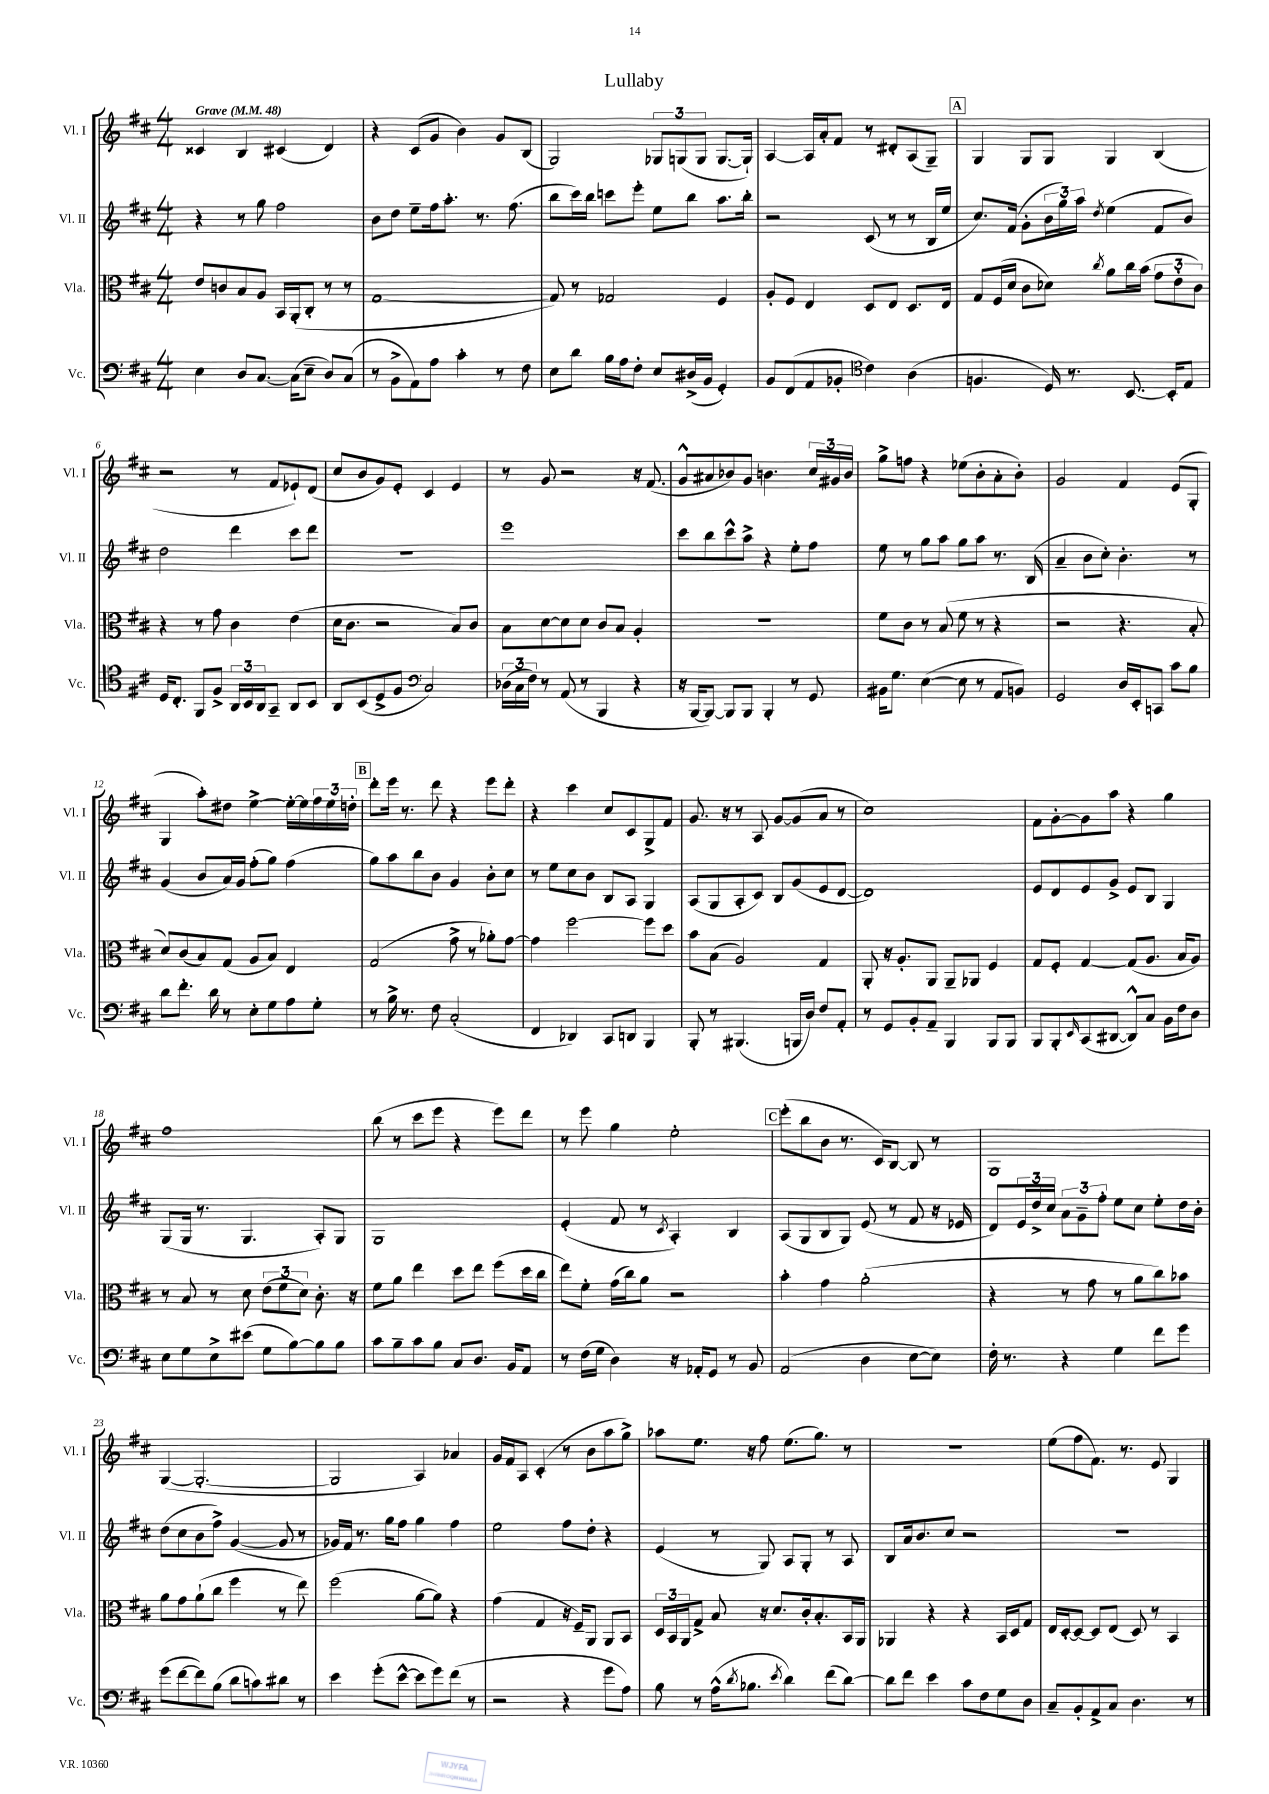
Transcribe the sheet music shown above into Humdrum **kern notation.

**kern	**kern	**kern	**kern
*staff4	*staff3	*staff2	*staff1
*clefF4	*clefC3	*clefG2	*clefG2
*k[f#c#]	*k[f#c#]	*k[f#c#]	*k[f#c#]
*M4/4	*M4/4	*M4/4	*M4/4
*MM48	*MM48	*MM48	*MM48
4E\	8e/L	4r	4c##/
.	8c/	.	.
8D/L	8B/	8r	4B/
[8.C#/J	8A/J	8gg\	.
.	16BB/LL	2ff#\	(4c#/
(16C#\]LK	(16AA'/J	.	.
8E~\J	8C#'/J	.	.
8D/L)	8r	.	4d/)
(8C#/J	8r	.	.
=	=	=	=
8r	[1G	8b\L	4r
8BB^\L	.	8dd\J	.
8AA\)	.	8ee~\L	(8c#/L
8A\J	.	16ff#\k	8g/J
.	.	8.aa'\J	.
4c#'\	.	.	4b\)
.	.	8.r	.
8r	.	.	8g/L
.	.	(8.ff#\	.
8F#\	.	.	(8B/J
=	=	=	=
8E\L	8G/])	8bb\L	2G/)
8d\J	8r	16ccc#\L)	.
.	.	16bb\JJ	.
16B\LL	2G-/	8ccc\L	.
16A\J	.	.	.
8F#'\J	.	8eee'\J	.
8E/L	.	8ee\L	12G-/L
.	.	.	(12G/
(16D#^/L	.	8bb\J	.
.	.	.	12G/J
16BB/JJ	.	.	.
4GG'/)	4F#/	8.aa\L	[8.G/L
.	.	16bb'\Jk	16G`/]Jk)
=	=	=	=
8BB/L	8A'/L	2r	[4A/
(8FF#/	8F#/J	.	.
8AA/	4E/	.	16A/]LL
.	.	.	16a'/J
8BB-'/J	.	.	8f#/J
*clefC4	*	*	*
4c#\)	8D/L	(8c#/	8r
.	8E/J	8r	8d#'/L
(4A\	8.D/L	8r	(8A/
.	.	16B/LL	8G~/J)
.	16E/Jk	16ee/JJ	.
=	=	=	=
4.F/	8G/L	8.cc#/L)	4G/
.	(16F#/L	.	.
.	16d/JJ	(16f#/Jk	.
.	8c#\L	8g'\L	8G/L
16D/)	8d-\J)	24b\L	8G/J
.	.	24gg\)	.
8.r	.	.	.
.	.	24aa\JJ	.
.	8qcc#/	8qdd/	.
.	8a\L	(4ee\	4G/
[8.BB/	16cc#\L	.	.
.	(16b\JJ	.	.
.	12g\L	8f#/L	(4B/
16BB'/]LK	.	.	.
.	12e'\	.	.
8E/J	.	8b/J)	.
.	12c#\J)	.	.
=	=	=	=
16D/LK	4r	2dd\	2r
8.C#'/J	.	.	.
8FF#/L	8r	.	.
8F#^/J	8g\	.	.
24AA/LL	4c#\	4ddd\	8r
24BB/	.	.	.
24AA/J	.	.	.
8GG~/J	.	.	8f#/L
8AA/L	(4e\	8ccc#\L	8e-`/)
8BB/J	.	8ddd\J	(8d/J
=	=	=	=
8AA/L	16d\LK	1r	8cc#/L
.	8.c#\J	.	.
(8BB/	.	.	8b/
8D^/	2r	.	8g/)
8F#/J	.	.	8e'/J
*clefF4	*	*	*
2C#/)	.	.	4c#/
.	8B/L)	.	4e/
.	8c#/J	.	.
=	=	=	=
(24D-\LL	8B\L	1eee	8r
24C#\	.	.	.
24F#\JJ)	.	.	.
8r	[8d\	.	8g/
(8AA/	8d\]	.	2r
8r	8d\J	.	.
4BBB/	8c#/L	.	.
.	8B/J	.	.
4r	4A'/	.	16r
.	.	.	(8.f#/
=	=	=	=
16r	1r	8ccc#\L	8g^^/L
[16BBB/LK	.	.	.
8BBB/_J)	.	8bb\	8a#/
8BBB/]L	.	8ccc#^^\	8b-/)
8BBB/J	.	8aa^\J	8g/J
4BBB'/	.	4r	4.b\
8r	.	8ee'\L	.
8GG/	.	8ff#\J	24cc#/LL
.	.	.	24g#/
.	.	.	24b/JJ
=	=	=	=
16BB#\LK	8f#\L	8ee\	8gg^\L
8.G\J	.	.	.
.	8c#\J	8r	8ff\J
([4E\	8r	8gg\L	4r
.	(8B/	8aa\J	.
8E\]	8f#\	8gg\L	(8ee-\L
8r	8r	8aa\J	8b'\
8AA/L	4r	8.r	8a'\
8BB/J)	.	.	8b'\J)
.	.	(16B/	.
=	=	=	=
2GG/	2r	4a~/	2g/
.	.	8b\L	.
.	.	8cc#'\J)	.
16D/LL	4.r	4.b'\	4f#/
16EE'/J	.	.	.
8CC/J	.	.	.
8c#\L	.	.	(8e/L
8B\J	8B'/	8r	8G'/J
=	=	=	=
8d\L	8d/L)	(4g/	4G/
8.f#'\J	(8c#/	.	.
.	8B/)	8b/L	8aa'\L)
16d\	.	.	.
8r	(8G/J	16a/L)	8dd#\J
.	.	16g/JJ	.
8E'\L	8A/L	(8ff#'\L	[4ee^\
8G\	8B/J)	8gg\J)	.
8A\	4E/	(4ff#\	16ee'\_LL
.	.	.	16ee\]
8G'\J	.	.	24ff#\
.	.	.	24ee\
.	.	.	24dd'\JJ
=	=	=	=
8r	(2G/	8gg\L)	8ddd'\L
16B^\	.	8aa\	16eee\Jk
8.r	.	.	8.r
.	.	8bb\	.
8F#\	.	8b\J	8ddd\
(2C#'/	8g^\	4g/	4r
.	8r	.	.
.	8a-'\L)	8b'\L	8eee\L
.	[8g\J	8cc#\J	8ddd'\J
=	=	=	=
4FF#/	4g\]	8r	4r
.	.	8ee\L	.
4DD-/)	[2ff#\	8cc#\	4ccc#\
.	.	8b\J	.
8CC#/L	.	8B/L	8cc#/L
8DD/J	.	8A/J	8c#/
4BBB/	8ff#\]L	4G/	8G^/
.	8dd\J	.	8f#/J
=	=	=	=
8BBB'/	8b\L	(8A/L	8.g/
8r	(8B\J	8G/	.
.	.	.	16r
(4.BBB#/	2A/)	8A'/	8r
.	.	8c#/J)	8A/
.	.	8B/L	[8g/L
16BBB/LL	.	(8g/	(8g/]
16D/JJ)	.	.	.
8F#/L	4G/	8e/	8a/J
8AA'/J	.	[8d/J	8r
=	=	=	=
8r	8AA'/	1d])	1cc#)
8GG/L	16r	.	.
.	8.A'/L	.	.
8BB'/	.	.	.
8AA~/J	8AA/J	.	.
4BBB/	8AA~/L	.	.
.	8AA-/J	.	.
8BBB/L	4F#/	.	.
8BBB/J	.	.	.
=	=	=	=
8BBB/L	8G/L	8e/L	8f#\L
8BBB'/	8F#'/J	8d/	[8g'\
16qqEE/	.	.	.
(8CC#/	[4G/	8e/	8g\]
[8DD#/J	.	8g^/J	8aa\J
8DD#^^/]L)	(8G/]L	8e/L	4r
8C#/J	8.A/J	8B/J	.
16BB\LL	.	4G/	4gg\
16F#\J	16B/LK	.	.
8D\J	8A/J)	.	.
=	=	=	=
8E\L	8r	(8G/L	1ff#
8G\	8B/	16G/Jk	.
.	.	8.r	.
8E^\	8r	.	.
(8e#\J	8d\	4.G/	.
8G\L	(12e\L	.	.
.	12f#\	.	.
[8B\)	.	.	.
.	12d\J)	.	.
8B\]	8.c#'\	8A'/L)	.
8B\J	.	8G/J	.
.	16r	.	.
=	=	=	=
8c#\L	8f#\L	1G	(8bb\
8B~\	8a\J	.	8r
8c#\	4ee\	.	8ccc#\L
8B\J	.	.	8eee\J
8C#/L	8dd\L	.	4r
8.D/J	8ee\J	.	.
.	(8ff#\L	.	8eee\L)
16BB/LK	.	.	.
8AA/J	16dd\L	.	8ddd\J
.	16cc#\JJ	.	.
=	=	=	=
8r	8ee\L)	(4e'/	8r
(16F#\LL	8f#'\J	.	8eee\
16G\JJ	.	.	.
4D\)	(16g\LL	8f#/	4gg\
.	16cc#\J)	.	.
.	8a\J	8r	.
.	.	8qc#/	.
16r	2r	4A'/)	2ee'\
16AA-'/LK	.	.	.
8GG/J	.	.	.
8r	.	4B/	.
8BB/	.	.	.
=	=	=	=
(2AA/	4b'\	(8A/L	(8eee'\L
.	.	8G/	8bb\
.	4g\	8B/	8b\J
.	.	8G/J)	8.r
4D\	(2a'\	(8e/	.
.	.	.	16c#/LK)
.	.	8r	[8B/J
[8E\L	.	8f#/	8B/]
8E\]J)	.	16r	8r
.	.	16e-/	.
=	=	=	=
16F#'\	4r	8d/L)	1G
8.r	.	.	.
.	.	24e/L	.
.	.	24dd^/	.
.	.	24cc#/JJ	.
4r	8r	12a\L	.
.	.	12g~\	.
.	8g\	.	.
.	.	12ff#'\J	.
4G\	8r	8ee\L	.
.	8a\L	8cc#\J	.
8f#\L	8cc#\)	8ee'\L	.
8g\J	8b-\J	16dd\L	.
.	.	16b'\JJ	.
=	=	=	=
(8g\L	8a\L	(8dd\L	([4G/
[8f#\	8g\	8cc#\	.
8f#\])	(8a`\	8b\	2.G'/_
(8B\J	8cc#\J	8ff#^\J)	.
8d\L	4ff#\	([4g/	.
8c\)	.	.	.
8d#\J	8r	8g/]	.
8r	8ee\)	8r	.
=	=	=	=
4e\	(2ff#\	16g-/LL)	2G/]
.	.	16f#/JJ	.
.	.	8.r	.
(8g'\L	.	.	.
.	.	16gg\LK	.
[8e^^\J	.	8ff#\J	.
8e\]L	[8a\L	4gg\	4A/)
8g\)	8a\]J)	.	.
(8f#\J	4r	4ff#\	4a-/
8r	.	.	.
=	=	=	=
2r	(4g\	2ee\	16g/LL
.	.	.	16f#/J
.	.	.	8A/J
.	4G/	.	(4c#'/
4r	16r	8ff#\L	8r
.	16F#~/LK)	.	.
.	8AA/J	8dd'\J	8b\L
8g\L	8AA/L	4r	8aa\
8A\J)	8BB/J	.	8gg^\J)
=	=	=	=
8B\	24D/LL	(4e/	8aa-\L
.	24BB/	.	.
.	24AA/J	.	.
8r	8G^/J	.	8.ee\J
(16A^^\LK	8B/	8r	.
8qd/	.	.	.
8.B-\J	.	.	16r
.	16r	8G/)	8ff#\
.	8.d/L	.	.
8qe/	.	.	.
4d\)	.	8A/L	(8.ee\L
.	16c#'/k	8G'/J	.
.	8.B'/	.	8.gg\J)
(8f#\L	.	8r	.
[8d\J)	16BB/L	8A/	8r
.	16AA/JJ	.	.
=	=	=	=
8d\]L	4AA-/	8B/L	1r
8f#\J	.	16a/k	.
.	.	8.b/	.
4e\	4r	.	.
.	.	8cc#/J	.
8c#\L	4r	2r	.
8F#\	.	.	.
8G\	16BB/LL	.	.
.	16D/J	.	.
8D\J	8G/J	.	.
=	=	=	=
8C#~/L	16E/LL	1r	(8ee\L
.	[16D'/J	.	.
8BB'/	8D/_J	.	8ff#\
8AA^/	8D/]L	.	8.f#\J)
8C#/J	(8E/J	.	.
.	.	.	8.r
4.D\	8D/)	.	.
.	8r	.	8e/
.	4BB/	.	4G/
8r	.	.	.
==	==	==	==
*-	*-	*-	*-
